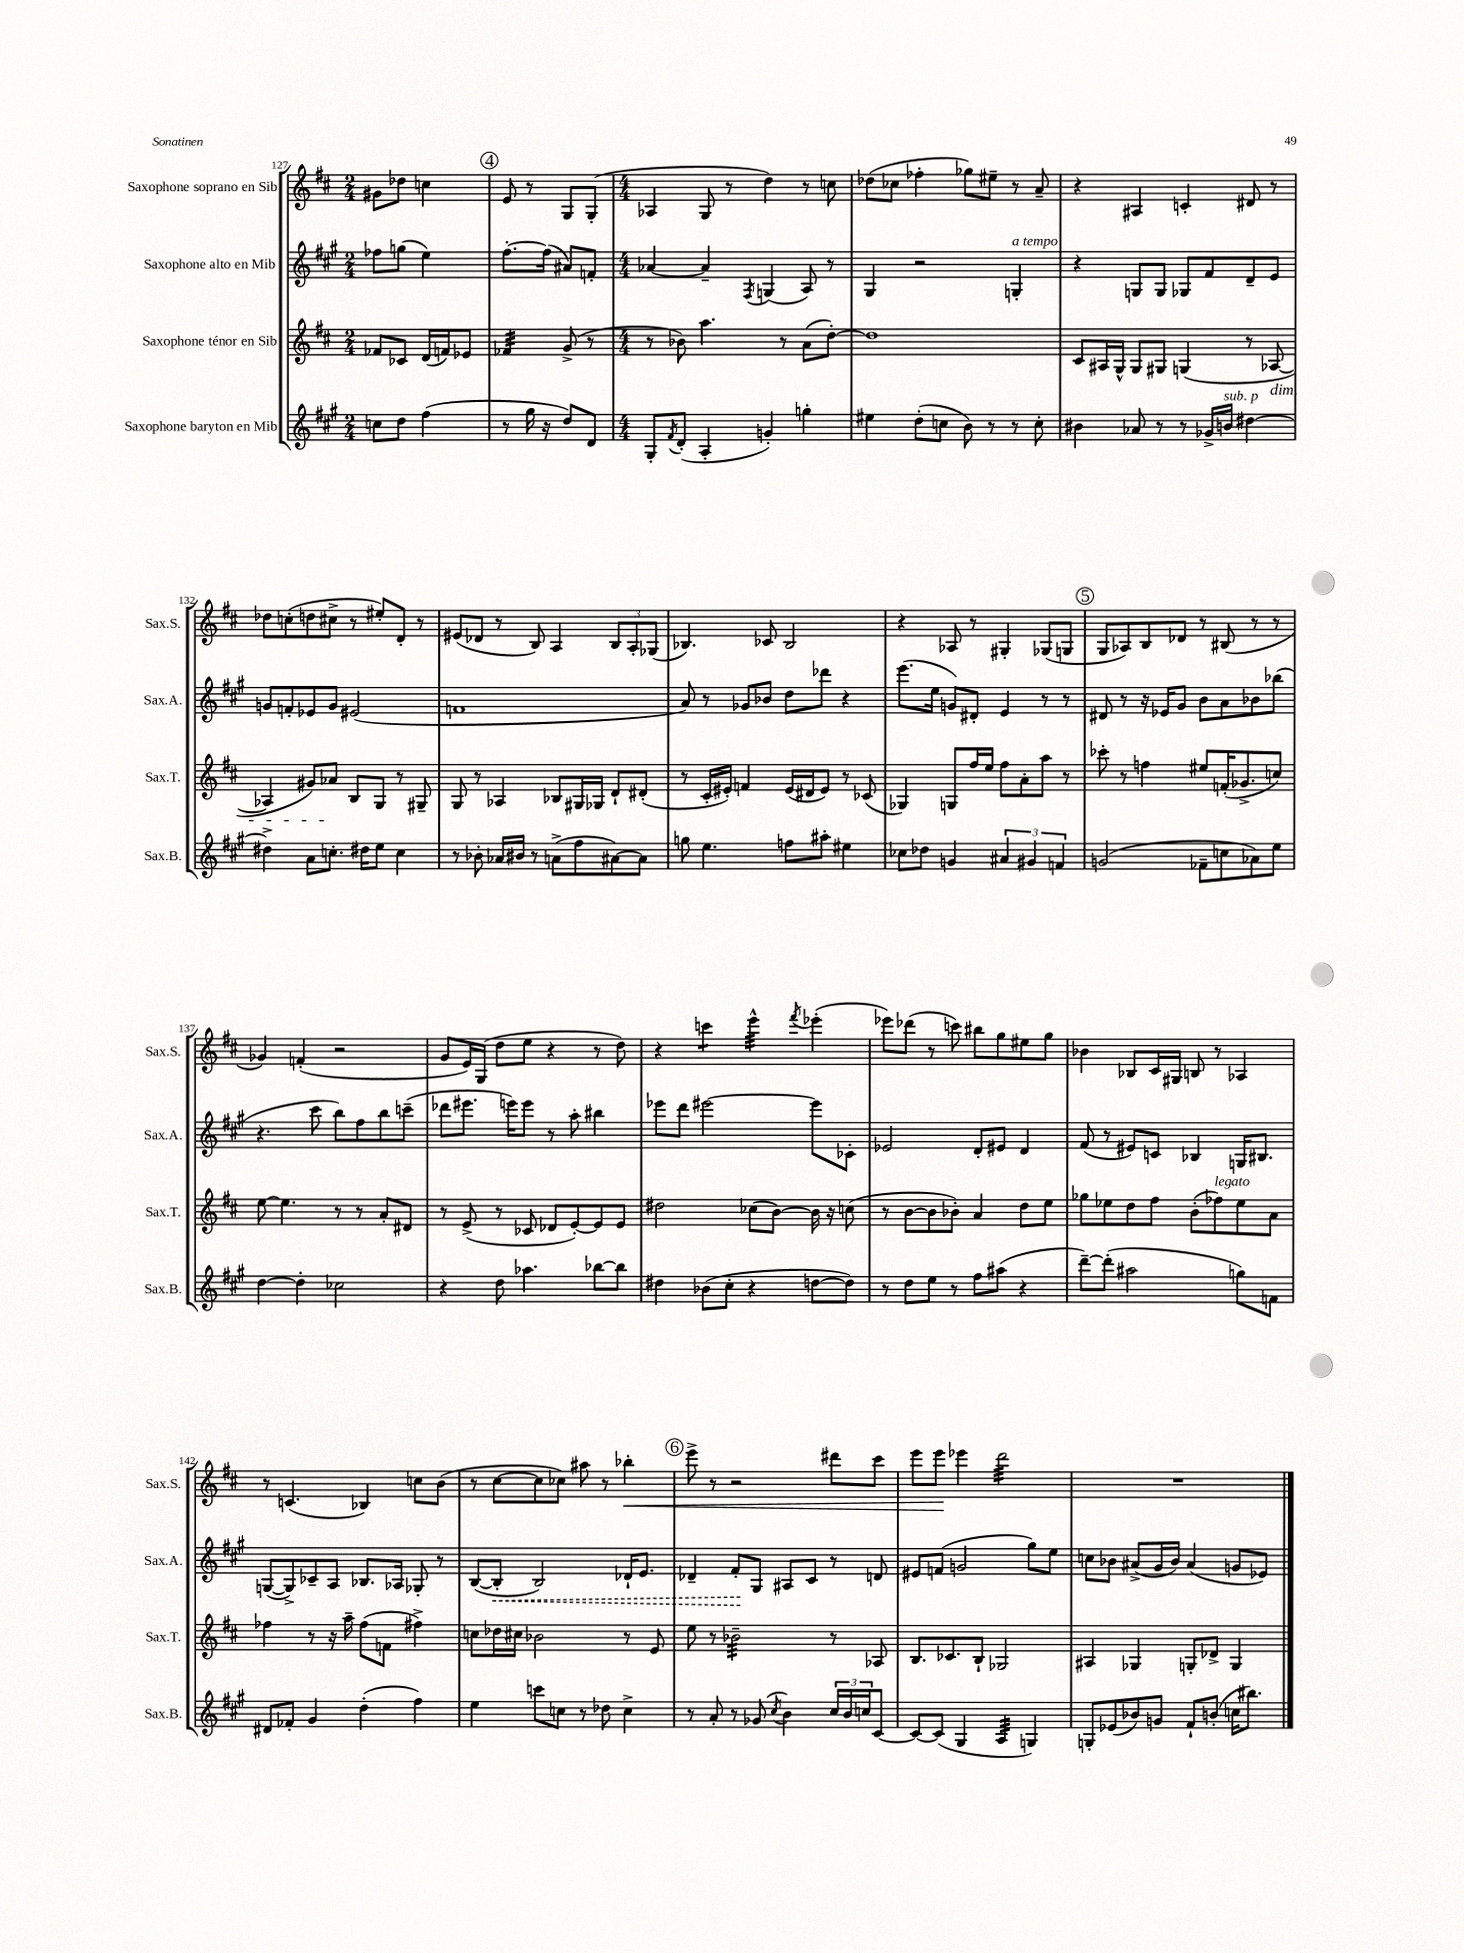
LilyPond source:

<<
\new StaffGroup <<
\new Staff = "s0" \with { instrumentName = "Saxophone soprano en Sib" shortInstrumentName = "Sax.S." } {
    \clef treble \key d \major \numericTimeSignature \time 2/4
    gis'8 des''8 c''4 |
    \mark \markup { \circle "4" } e'8 r8 g8 g8-.( |
    \numericTimeSignature \time 4/4 aes4 g8 r8 d''4) r8 c''8 |
    des''8( ces''8 fes''4-. ges''8) eis''8-- r8 a'8-- |
    r4 ais4 c'4-. dis'8 r8 |
    des''8 c''8-.( d''8 cis''8-> r8 eis''8-.) d'8-. r8 |
    eis'8( des'8 r8 b8) a4 \tuplet 3/2 { b8 a8-. ges8( } |
    bes4.) ces'8 bes2 |
    r4 aes8 r8 gis4-. ges8( g8 |
    \mark \markup { \circle "5" } g8 aes8) b8 des'8 r8 bis8( r8 r8 |
    ges'4) f'4-.( r2 |
    g'8 e'16) g16( d''8 e''8 r4 r8 d''8) |
    r4 c'''4:8 e'''4:32-^ \acciaccatura { fis'''8 } ees'''4-.( |
    ees'''8) des'''8( r8 c'''8) bis''8 g''8 eis''8 g''8 |
    bes'4 bes8 cis'16 gis16 b8 r8 aes4 |
    r8 c'4.( bes4) c''8 b'8( |
    r8 cis''8~ cis''8 ces''8) ais''8 r8 bes''4-.\< |
    \mark \markup { \circle "6" } e'''8-> r8 r2 dis'''8 cis'''8 |
    e'''8 e'''8\! ees'''4 d'''2:32 |
    R1 \bar "|." |
}
\new Staff = "s1" \with { instrumentName = "Saxophone alto en Mib" shortInstrumentName = "Sax.A." } {
    \clef treble \key a \major \numericTimeSignature \time 2/4
    fes''8 g''8( e''4) |
    \mark \markup { \circle "4" } fis''8.~-. fis''16( ais'8) f'8-. |
    \numericTimeSignature \time 4/4 aes'4~ aes'4-- \acciaccatura { fis8 } g4( a8) r8 |
    gis4 r2 g4-.^\markup { \italic "a tempo" } |
    r4 g8 g8 ges8 fis'8 d'8-- e'8 |
    g'8 f'8-. ees'8 g'8 eis'2( |
    f'1 |
    a'8) r8 ges'8 bes'8 d''8 des'''8 r4 |
    e'''8.( e''16 g'8) dis'8-. e'4 r8 r8 |
    \mark \markup { \circle "5" } dis'8 r8 r16 ees'16 gis'8 b'8 a'8 bes'8 bes''8( |
    r4. cis'''8 b''8) fis''8 b''8 c'''8--( |
    des'''8 eis'''8. e'''16) e'''8 r8 a''8-. bis''4 |
    ees'''8 d'''8 eis'''2~ eis'''8 ces'8-. |
    ees'2 d'8-. eis'8 d'4 |
    fis'8( r8 eis'8) c'8 bes4 g16 bis8. |
    g8~( g8->) ces'8-- a8 bes8. aes16 ges8-. r8 |
    b8~( \once \override Hairpin.style = #'dashed-line b8-.\< b2) des'16-! e'8. |
    \mark \markup { \circle "6" } des'4-- fis'8-.\! gis8 ais8 cis'8 r8 d'8 |
    eis'8 f'8( g'2 gis''8) e''8 |
    c''8 bes'8 ais'8->( gis'16 bes'16) ais'4( g'8 ees'8) \bar "|." |
}
\new Staff = "s2" \with { instrumentName = "Saxophone ténor en Sib" shortInstrumentName = "Sax.T." } {
    \clef treble \key d \major \numericTimeSignature \time 2/4
    fes'8 ces'8 d'16( f'16) ees'8 |
    \mark \markup { \circle "4" } fes'4:32 g'8->( r8 |
    \numericTimeSignature \time 4/4 r8 bes'8) a''4. r8 a'8( d''8~-.) |
    d''1 |
    cis'8 ais16 g16-^ g8 gis8 g4( r8 aes8~\dim |
    aes4 gis'8) aes'8\! b8 g8 r8 gis8-- |
    g8 r8 aes4 bes8 gis16 ges16 d'8-! dis'8-.( |
    r8 cis'16-. eis'16-.) f'4 eis'16( dis'16 eis'8) r8 ces'8( |
    ges4) g8 fis''16 e''16 fis''8 a'8-. a''8 r8 |
    \mark \markup { \circle "5" } ces'''8-. r8 f''4 eis''8 f'16-.( ges'8.-> c''8) |
    e''8~ e''4. r8 r8 a'8-. dis'8 |
    r8 e'8->( r8 ces'8 des'8 e'8~-.) e'8 e'8 |
    dis''2 ces''8( b'8~) b'16 r16 c''8( |
    r8 b'8~ b'8 bes'8-.) a'4 d''8 e''8 |
    ges''8 ees''8 d''8 fis''8 b'8-.( fes''8^\markup { \italic "legato" }) ees''8 a'8 |
    fes''4 r8 r16 a''16-- fes''8( f'8 fis''4->) |
    c''8 des''16 cis''16 bes'2 r8 e'8 |
    \mark \markup { \circle "6" } e''8 r8 bes'2:32-- r8 aes8 |
    b8. ces'8. b8-! ges2 |
    ais4 ges4 g8-. des'8-> g4 \bar "|." |
}
\new Staff = "s3" \with { instrumentName = "Saxophone baryton en Mib" shortInstrumentName = "Sax.B." } {
    \clef treble \key a \major \numericTimeSignature \time 2/4
    c''8 d''8 fis''4( |
    \mark \markup { \circle "4" } r8 gis''16 r16 d''8) d'8 |
    \numericTimeSignature \time 4/4 gis8-. \acciaccatura { fis'8 } d'8-.( a4-. g'4-.) g''4-. |
    eis''4 d''8-.( c''8 b'8) r8 r8 c''8-. |
    bis'4 aes'8 r8 r8 ges'16-> b'16^\markup { \italic "sub. p" } dis''4~ |
    dis''4-> a'8 c''8.-. dis''16 e''8 c''4 |
    r8 bes'8-. aes'16 bis'16 r8 a'8->( fis''8 ais'8~) ais'8 |
    g''8 e''4. f''8 ais''8-. eis''4 |
    ces''8 des''8 g'4 \tuplet 3/2 { ais'4 gis'4 f'4 } |
    \mark \markup { \circle "5" } g'2( fes'8-- c''8 aes'8) e''8 |
    d''4~ d''4-. ces''2 |
    r4 d''8 aes''4. bes''8~ bes''8 |
    dis''4 bes'8( cis''8-. r4 d''8~ d''8) |
    r8 d''8 e''8 r8 fis''8 ais''8( r4 |
    d'''8~--) d'''8-.( ais''2 g''8) f'8 |
    dis'8 fes'8-. gis'4 d''4-.( fis''4) |
    e''4 c'''8 c''8 r8 des''8 c''4-> |
    \mark \markup { \circle "6" } r8 a'8-. r8 ges'8( \acciaccatura { cis''8 } b'4) \tuplet 3/2 { cis''16 b'16 c''16 } cis'8~ |
    cis'8~ cis'8( gis4 a4:32 g4) |
    g8-. ees'8( bes'8) g'8 fis'8-! b'8-.( c''16 bis''8.) \bar "|." |
}
>>
>>
\layout { \context { \Score currentBarNumber = #127 } }
